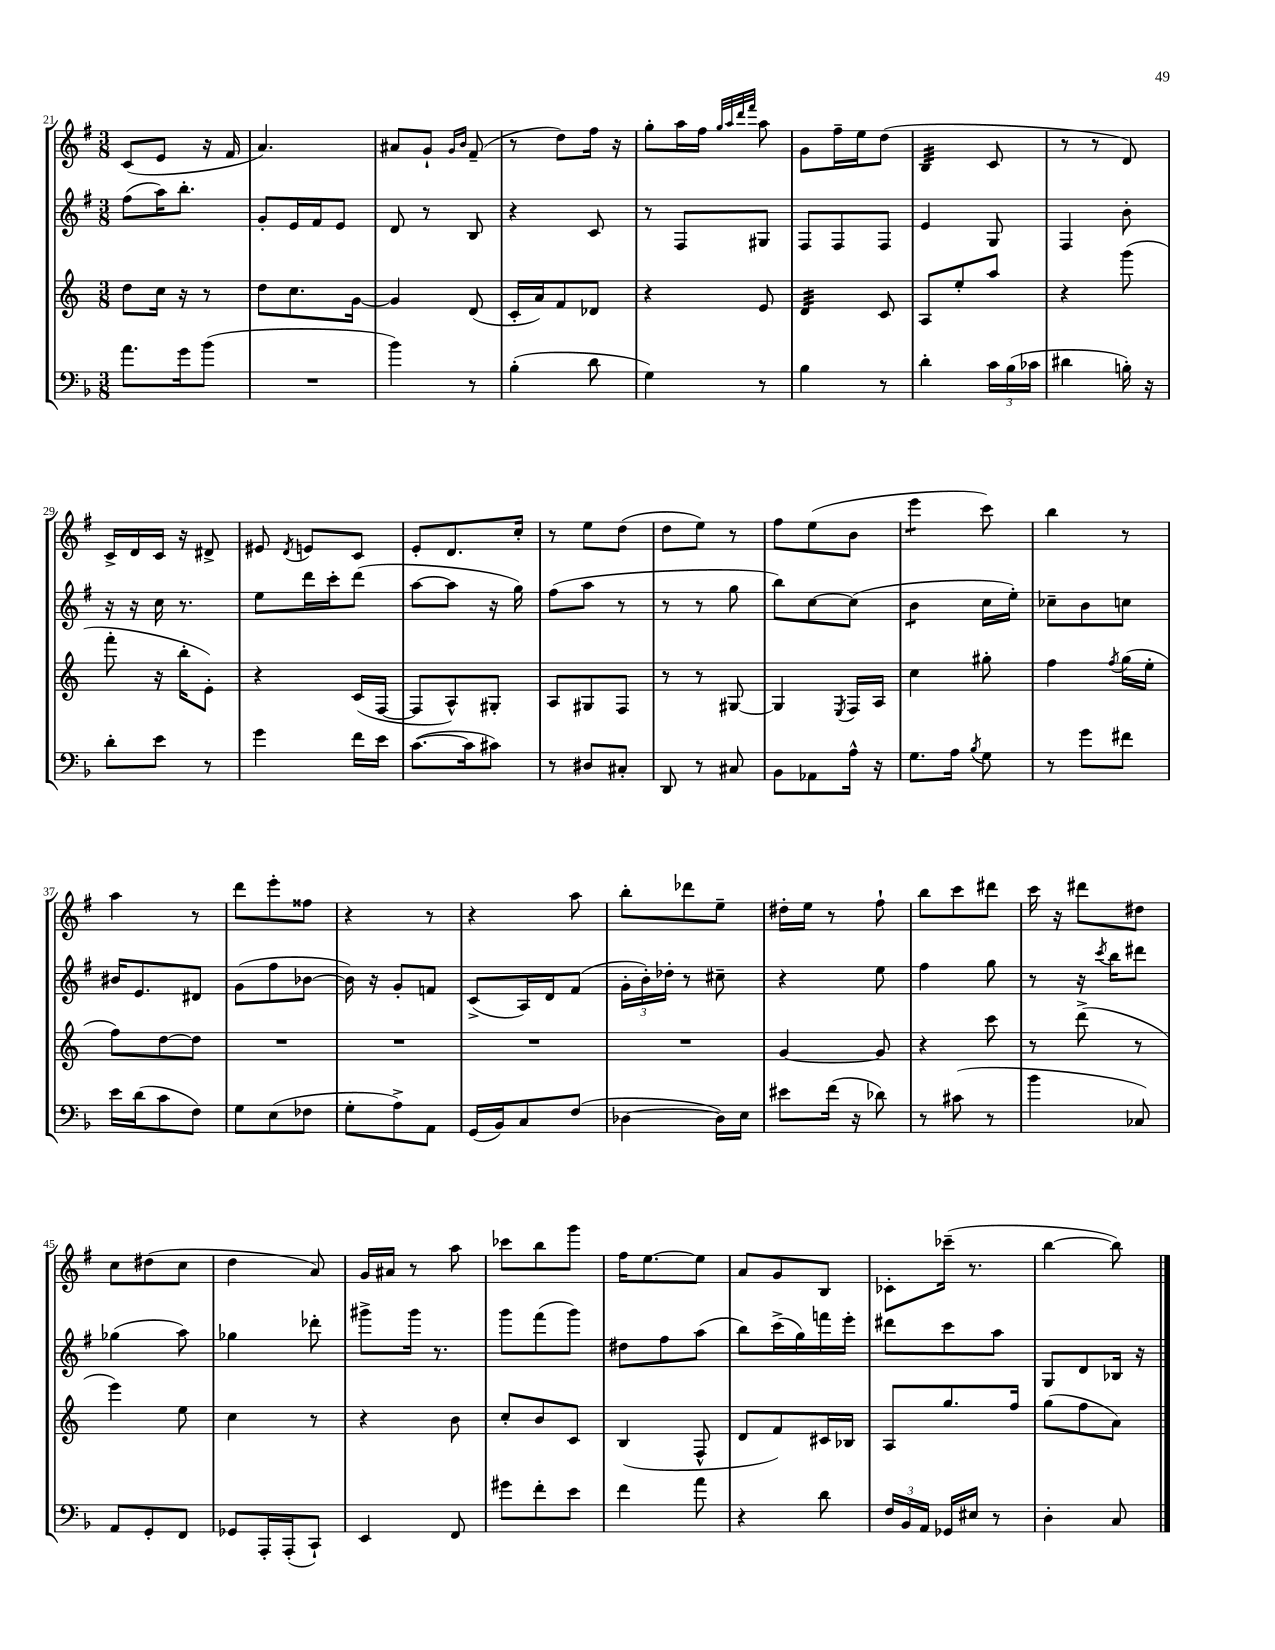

**kern	**kern	**kern	**kern
*staff4	*staff3	*staff2	*staff1
*clefF4	*clefG2	*clefG2	*clefG2
*k[b-]	*k[]	*k[f#]	*k[f#]
*M3/8	*M3/8	*M3/8	*M3/8
8.a\L	8dd\L	(8ff#\L	(8c/L
.	16cc\Jk	16aa\K)	8e/J
16g\k	16r	8.bb'\J	.
(8b-\J	8r	.	16r
.	.	.	16f#/
=	=	=	=
4.r	8dd\L	8g'/L	4.a/)
.	8.cc\	16e/L	.
.	.	16f#/J	.
.	.	8e/J	.
.	[16g\Jk	.	.
=	=	=	=
4b-\)	4g/]	8d/	8a#/L
.	.	8r	8g`/J
.	.	.	16qqg/LL
.	.	.	16qqb/JJ
8r	(8d/	8B/	(8f#~/
=	=	=	=
(4B-'\	16c'/LL	4r	8r
.	16a/J)	.	.
.	8f/	.	8dd\L)
8d\	8d-/J	8c/	16ff#\Jk
.	.	.	16r
=	=	=	=
4G\)	4r	8r	8gg'\L
.	.	8F#/L	16aa\L
.	.	.	16ff#\JJ
.	.	.	32qqgg/LLL
.	.	.	32qqaa/
.	.	.	32qqddd/
.	.	.	32qqfff#/JJJ
8r	8e/	8G#/J	8aa\
=	=	=	=
4B-\	4d/	8F#/L	8g\L
.	.	8F#/	16ff#~\L
.	.	.	16ee\J
8r	8c/	8F#/J	(8dd\J
=	=	=	=
4d'\	8A/L	4e/	4B/
.	8ee'/	.	.
24c\LL	8aa/J	8G/	8c/
(24B-\	.	.	.
24c-\JJ	.	.	.
=	=	=	=
4d#\	4r	4F#/	8r
.	.	.	8r
16B'\)	(8ggg\	8b'\	8d/)
16r	.	.	.
=	=	=	=
8d'\L	8fff'\	16r	16c^/LL
.	.	16r	16d/
8e\J	16r	16cc\	16c/JJ
.	16bb'\LK	8.r	16r
8r	8e'\J)	.	8d#^/
=	=	=	=
4g\	4r	8ee\L	8e#/
.	.	.	8qd/
.	.	16ddd\L	8e/L
.	.	16ccc'\J	.
16f\LL	(16c/LL	(8ddd\J	8c/J
16e\JJ	[16F/JJ	.	.
=	=	=	=
([8.c\L	8F/]L	[8aa\L	8e'/L
.	8A^^/)	8aa\]J	8.d/
16c\]k	.	.	.
8c#\J)	8G#'/J	16r	.
.	.	16gg\)	16cc'/Jk
=	=	=	=
8r	8A/L	(8ff#\L	8r
8D#/L	8G#/	8aa\J	8ee\L
8C#'/J	8F/J	8r	(8dd\J
=	=	=	=
8DD/	8r	8r	8dd\L
8r	8r	8r	8ee\J)
8C#/	[8G#/	8gg\	8r
=	=	=	=
8BB-\L	4G#/]	8bb\L)	8ff#\L
8AA-\	.	[8cc\	(8ee\
.	8qE/	.	.
16A^^\Jk	16F/LL	(8cc\]J	8b\J
16r	16A/JJ	.	.
=	=	=	=
8.G\L	4cc\	4b\	4eee\
16A\Jk	.	.	.
8qB-/	.	.	.
8G\	8gg#'\	16cc\LL	8ccc\)
.	.	16ee'\JJ)	.
=	=	=	=
8r	4ff\	8cc-~\L	4bb\
8g\L	.	8b\	.
.	8qff/	.	.
8f#\J	(16gg\LL	8cc\J	8r
.	16ee'\JJ	.	.
=	=	=	=
16e\LL	8ff\L)	16b#/LK	4aa\
(16d\J	.	8.e/	.
8c\	[8dd\	.	.
8F\J)	8dd\]J	8d#/J	8r
=	=	=	=
8G\L	4.r	(8g\L	8ddd\L
(8E\	.	8ff#\	8eee'\
8F-\J	.	[8b-\J	8ff##\J
=	=	=	=
8G'\L	4.r	16b-\])	4r
.	.	16r	.
8A^\)	.	8g'/L	.
8AA\J	.	8f/J	8r
=	=	=	=
(16GG/LL	4.r	(8c^/L	4r
16BB-/J)	.	.	.
8C/	.	16A/L)	.
.	.	16d/J	.
(8F/J	.	(8f#/J	8aa\
=	=	=	=
[4D-\	4.r	24g'\LL	8bb'\L
.	.	24b'\)	.
.	.	24dd-'\JJ	.
.	.	8r	8ddd-\
16D-\]LL)	.	8cc#~\	8ee~\J
16E\JJ	.	.	.
=	=	=	=
8e#\L	[4g/	4r	16dd#'\LL
.	.	.	16ee\JJ
(16f\Jk	.	.	8r
16r	.	.	.
8d-\)	8g/]	8ee\	8ff#`\
=	=	=	=
8r	4r	4ff#\	8bb\L
(8c#\	.	.	8ccc\
8r	8ccc\	8gg\	8ddd#\J
=	=	=	=
4b-\	8r	8r	16ccc\
.	.	.	16r
.	(8ddd^\	16r	8ddd#\L
.	.	8qccc/	.
.	.	16bb\LK	.
8C-/)	8r	8ddd#\J	8dd#\J
=	=	=	=
8AA/L	4eee\)	(4gg-\	8cc\L
8GG'/	.	.	(8dd#\
8FF/J	8ee\	8aa\)	8cc\J
=	=	=	=
8GG-/L	4cc\	4gg-\	4dd\
16AAA'/L	.	.	.
(16AAA'/J	.	.	.
8CC`/J)	8r	8ddd-'\	8a/)
=	=	=	=
4EE/	4r	8ggg#^\L	16g/LL
.	.	.	16a#/JJ
.	.	16ggg#\Jk	8r
.	.	8.r	.
8FF/	8b\	.	8aa\
=	=	=	=
8g#\L	8cc'/L	8ggg\L	8ccc-\L
8f'\	8b/	(8fff#\	8bb\
8e\J	8c/J	8ggg\J)	8ggg\J
=	=	=	=
4f\	(4B/	8dd#\L	16ff#\LK
.	.	.	[8.ee\
.	.	8ff#\	.
8a\	8F^^/	(8aa\J	8ee\]J
=	=	=	=
4r	8d/L	8bb\L)	8a/L
.	8f/)	(16ccc^\L	8g/
.	.	16gg\)	.
8d\	16c#/L	16fff\	8B/J
.	16B-/JJ	16eee'\JJ	.
=	=	=	=
24F/LL	8A/L	8ddd#\L	8c-'\L
24BB-/	.	.	.
24AA/JJ	.	.	.
16GG-/LL	8.gg/	8ccc\	(16ccc-~\Jk
16E#/JJ	.	.	8.r
8r	.	8aa\J	.
.	16ff/Jk	.	.
=	=	=	=
4D'\	(8gg\L	8G/L	[4bb\
.	8ff\	8d/	.
8C/	8a\J)	16B-/Jk	8bb\])
.	.	16r	.
==	==	==	==
*-	*-	*-	*-
